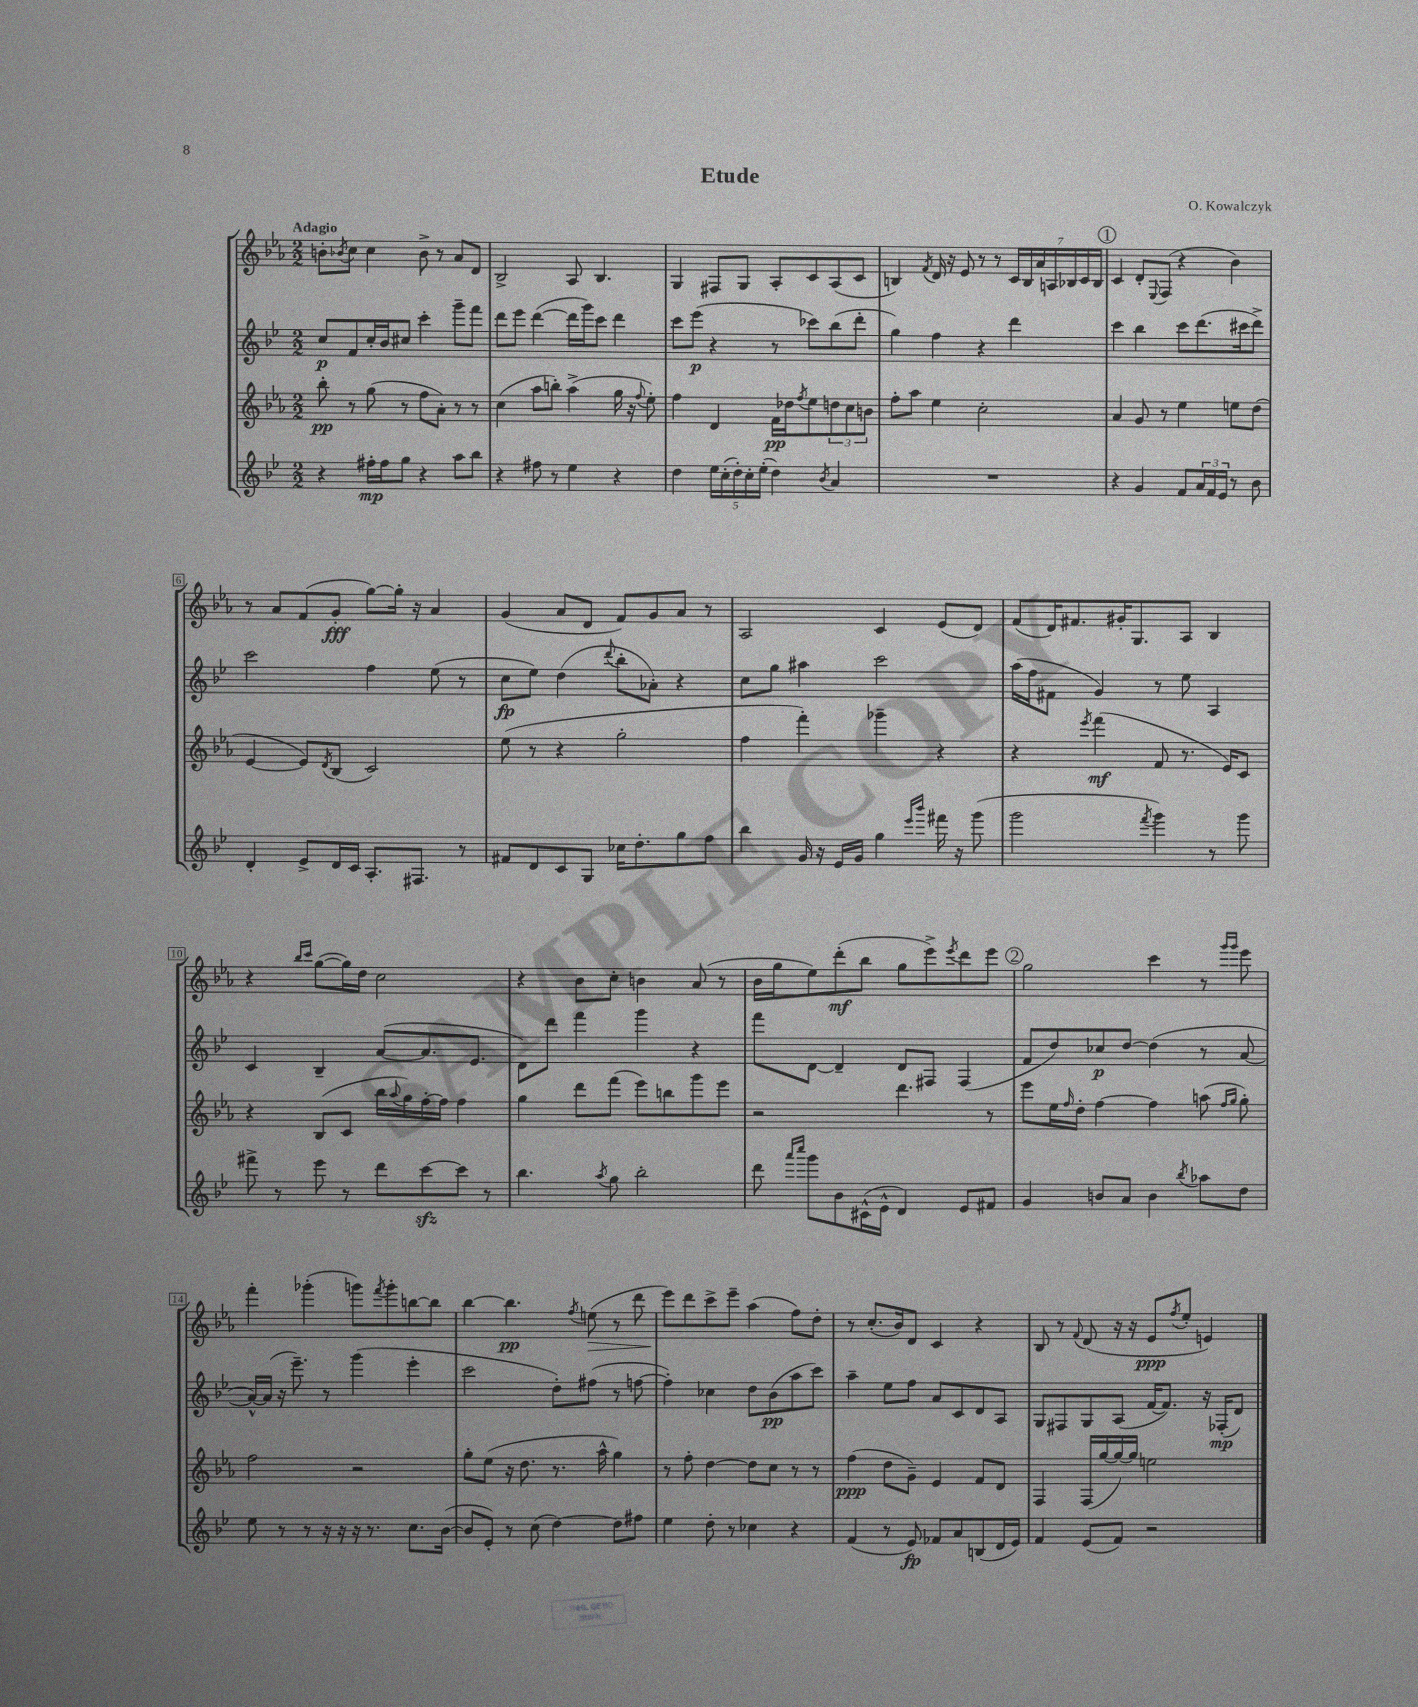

**kern	**dynam	**kern	**dynam	**kern	**dynam	**kern	**dynam
*part4	*part4	*part3	*part3	*part2	*part2	*part1	*part1
*staff4	*staff4	*staff3	*staff3	*staff2	*staff2	*staff1	*staff1
*clefG2	*	*clefG2	*	*clefG2	*	*clefG2	*
*k[b-e-]	*	*k[b-e-a-]	*	*k[b-e-]	*	*k[b-e-a-]	*
*M2/2	*	*M2/2	*	*M2/2	*	*M2/2	*
=1	=1	=1	=1	=1	=1	=1	=1
!	!	!	!	!	!	!LO:TX:a:B:t=Adagio	!
4r	.	8bb-'\	pp	8cc/L	p	8bn'\L	.
.	.	.	.	.	.	8qb-X/	.
.	.	8r	.	8f/	.	8cc\J	.
16ff#X'\LL	mp	(8gg\	.	16cc'/L	.	4cc\	.
16ff#\J	.	.	.	16b-/J	.	.	.
8gg\J	.	8r	.	8cc#X/J	.	.	.
4r	.	8ff\L	.	4ccc'\	.	8b-^\	.
.	.	8a-'\J)	.	.	.	8r	.
8aa\L	.	8r	.	8ggg~\L	.	8a-/L	.
8bb-\J	.	8r	.	8fff\J	.	8d/J	.
=2	=2	=2	=2	=2	=2	=2	=2
4r	.	(4cc\	.	8ddd\L	.	2B-^/	.
.	.	.	.	8eee-\J	.	.	.
8ff#X\	.	8aa-\L	.	([4ddd\	.	.	.
8r	.	8bbn'\J)	.	.	.	.	.
4ee-\	.	(4aa-^\	.	16ddd\LL]	.	8A-/	.
.	.	.	.	16ggg\J)	.	.	.
.	.	.	.	8ccc\J	.	4.B-/	.
4r	.	16gg\	.	4ddd\	.	.	.
.	.	16r	.	.	.	.	.
.	.	8qqff/	.	.	.	.	.
.	.	8ee-'\)	.	.	.	.	.
=3	=3	=3	=3	=3	=3	=3	=3
4dd\	.	4ff\	.	8ccc\L	.	4G/	.
.	.	.	.	(8eee-\J	p	.	.
20ee-\LL	.	4d/	.	4r	.	8F#X/L	.
(20cc'\	.	.	.	.	.	.	.
20dd'\)	.	.	.	.	.	.	.
.	.	.	.	.	.	8G/J	.
20cc'\	.	.	.	.	.	.	.
(20ee-'\JJ	.	.	.	.	.	.	.
4dd\)	.	16f\LL	pp	8r	.	8A-'/L	.
.	.	16dd-X\J	.	.	.	.	.
.	.	8qff/	.	.	.	.	.
.	.	8ee-\	.	8ccc-X\L)	.	8c/	.
8qb-/	.	.	.	.	.	.	.
4a/	.	12ddn\	.	(8bb-\	.	(8A-/	.
.	.	12cc\	.	.	.	.	.
.	.	.	.	8ddd'\J	.	8c/J	.
.	.	12bn\J	.	.	.	.	.
=4	=4	=4	=4	=4	=4	=4	=4
1r	.	8ff'\L	.	4gg\)	.	4Bn/)	.
.	.	8aa-\J	.	.	.	.	.
.	.	.	.	.	.	8qf/	.
.	.	4ee-\	.	4ff\	.	16d/	.
.	.	.	.	.	.	16r	.
.	.	.	.	.	.	8e-/	.
.	.	2cc'\	.	4r	.	8r	.
.	.	.	.	.	.	8r	.
.	.	.	.	4ddd\	.	28c/LL	.
.	.	.	.	.	.	28B/	.
.	.	.	.	.	.	28a-/	.
.	.	.	.	.	.	28An/	.
.	.	.	.	.	.	28B-X/	.
.	.	.	.	.	.	28c/	.
.	.	.	.	.	.	28B-/JJ	.
!!LO:REH:place=s1:t=1
=5	=5	=5	=5	=5	=5	=5	=5
4r	.	4a-/	.	4ccc\	.	4c/	.
4g/	.	8g/	.	4bb-\	.	8d'/L	.
.	.	.	.	.	.	8qqE-/	.
.	.	8r	.	.	.	(8F/J	.
8f/L	.	4ee-\	.	8ccc\L	.	4r	.
24a/L	.	.	.	(8.ddd\	.	.	.
24f/	.	.	.	.	.	.	.
24e-/JJ	.	.	.	.	.	.	.
8r	.	8een\L	.	.	.	4b-\)	.
.	.	.	.	16ccc#X\k	.	.	.
8b-\	.	(8dd\J	.	8ddd^\J)	.	.	.
!!LO:LB:g=z
=6	=6	=6	=6	=6	=6	=6	=6
4d'/	.	[4e-/	.	2ccc\	.	8r	.
.	.	.	.	.	.	8a-/L	.
8e-^/L	.	8e-/L])	.	.	.	(8f/	.
.	.	8qd/	.	.	.	.	.
16d/L	.	(8B-/J	.	.	.	8g'/J	fff
16c/JJ	.	.	.	.	.	.	.
8.A'/L	.	2c/)	.	4ff\	.	[8gg\L)	.
.	.	.	.	.	.	16gg'\Jk]	.
8.F#X/J	.	.	.	.	.	16r	.
.	.	.	.	(8ee-\	.	4a-/	.
8r	.	.	.	8r	.	.	.
=7	=7	=7	=7	=7	=7	=7	=7
8f#X/L	.	(8ee-\	.	8cc\L	fp	(4g/	.
8d/	.	8r	.	8ee-\J)	.	.	.
8c/	.	4r	.	(4dd\	.	8a-/L	.
8G/J	.	.	.	.	.	8d/J	.
.	.	.	.	8qqddd/	.	.	.
16cc-X\KL	.	2gg'\	.	8bb-'\L	.	8f/L)	.
8.dd'\	.	.	.	.	.	.	.
.	.	.	.	8a-X'\J)	.	8g/	.
8gg\	.	.	.	4r	.	8a-/J	.
8ff\J	.	.	.	.	.	8r	.
=8	=8	=8	=8	=8	=8	=8	=8
4bb-\	.	4ff\	.	8cc\L	.	2A-/	.
.	.	.	.	8gg\J	.	.	.
16g/	.	4fff'\)	.	4aa#X\	.	.	.
16r	.	.	.	.	.	.	.
16e-/LL	.	.	.	.	.	.	.
16g/JJ	.	.	.	.	.	.	.
4gg\	.	4ggg-X~\	.	2ccc\	.	4c/	.
16qqeee-/LL	.	.	.	.	.	.	.
16qqbbb-/JJ	.	.	.	.	.	.	.
16fff#X\	.	4r	.	.	.	(8e-/L	.
16r	.	.	.	.	.	.	.
(8ggg\	.	.	.	.	.	8d/J)	.
=9	=9	=9	=9	=9	=9	=9	=9
2ggg\	.	4r	.	(16aa\LL	.	(8f/L	.
.	.	.	.	16ff\J	.	.	.
.	.	.	.	8f#X\J	.	16d/K)	.
.	.	.	.	.	.	8.f#X/	.
.	.	8qeee-/	.	.	.	.	.
.	.	(4fff\	mf	4g/)	.	.	.
.	.	.	.	.	.	16g#X'/K	.
.	.	.	.	.	.	8.G/	.
8qfff/	.	.	.	.	.	.	.
4ggg\)	.	8f/	.	8r	.	.	.
.	.	8.r	.	8ee-\	.	8A-/J	.
8r	.	.	.	4A/	.	4B-/	.
.	.	16e-/KL)	.	.	.	.	.
8ggg\	.	8c/J	.	.	.	.	.
!!LO:LB:g=z
=10	=10	=10	=10	=10	=10	=10	=10
8fff#X^\	.	4r	.	4c/	.	4r	.
8r	.	.	.	.	.	.	.
.	.	.	.	.	.	16qqbb-/LL	.
.	.	.	.	.	.	16qqccc/JJ	.
8eee-\	.	(8B-/L	.	4B-~/	.	([8gg\L	.
8r	.	8c/J	.	.	.	16gg\L])	.
.	.	.	.	.	.	16dd\JJ	.
8ddd\L	.	16bb-\LL	.	([8a/L	.	2cc\	.
.	.	8qqaa-/	.	.	.	.	.
.	.	16gg\)	.	.	.	.	.
[8ccczz\	.	[16ff'\	.	8.a/]	.	.	.
.	.	16ff\JJ]	.	.	.	.	.
8ccc\J]	.	4ff\	.	.	.	.	.
.	.	.	.	8.e-/J	.	.	.
8r	.	.	.	.	.	.	.
=11	=11	=11	=11	=11	=11	=11	=11
4.bb-\	.	4gg\	.	8d\L)	.	4r	.
.	.	.	.	8ddd\J	.	.	.
.	.	8ddd\L	.	4fff\	.	8b-\L	.
8qaa/	.	.	.	.	.	.	.
8gg\	.	(8fff\J	.	.	.	8cc'\J	.
2bb-'\	.	8eee-\L)	.	4ggg\	.	4bn\	.
.	.	8bbn\	.	.	.	.	.
.	.	8ggg\	.	4r	.	(8a-/	.
.	.	8eee-\J	.	.	.	8r	.
=12	=12	=12	=12	=12	=12	=12	=12
8ddd\	.	2r	.	8fff\L	.	16b-\LL	.
.	.	.	.	.	.	16gg\J	.
16qqaaa/LL	.	.	.	.	.	.	.
16qqcccc/JJ	.	.	.	.	.	.	.
8ggg\L	.	.	.	[8d\J	.	8ee-\)	.
8b-\	.	.	.	4d~/]	.	(8ddd'\	mf
(16c#X^^\L	.	.	.	.	.	8bb-\J	.
16e-^^\JJ	.	.	.	.	.	.	.
4d/)	.	4.ddd\	.	8d/L	.	8gg\L	.
.	.	.	.	8F#X/J	.	8eee-^\)	.
.	.	.	.	.	.	8qeee-/	.
8e-/L	.	.	.	(4F#/	.	8ddd\	.
8f#X/J	.	8r	.	.	.	8eee-\J	.
!!LO:REH:place=s1:t=2
=13	=13	=13	=13	=13	=13	=13	=13
4g/	.	8eee-\L	.	8f/L	.	2gg\	.
.	.	16ee-\L	.	8dd/)	.	.	.
.	.	16qqff/	.	.	.	.	.
.	.	16dd'\JJ	.	.	.	.	.
8bn/L	.	[4ff\	.	8cc-X/	p	.	.
8a/J	.	.	.	[8dd/J	.	.	.
4b\	.	4ff\]	.	(4dd\]	.	4ccc\	.
8qbb-/	.	.	.	.	.	.	.
8aa-X\L	.	(8aan\	.	8r	.	8r	.
.	.	16qqff/LL	.	.	.	16qqggg/LL	.
.	.	16qqgg/JJ	.	.	.	16qqggg/JJ	.
8dd\J	.	8gg'\)	.	[8a/	.	8eee-\	.
!!LO:LB:g=z
=14	=14	=14	=14	=14	=14	=14	=14
8ee-\	.	2ff\	.	16a^^/LL_)	.	4fff'\	.
.	.	.	.	(16a/JJ]	.	.	.
8r	.	.	.	16r	.	.	.
.	.	.	.	8.eee-~\)	.	.	.
8r	.	.	.	.	.	(4ggg-X'\	.
16r	.	.	.	8r	.	.	.
16r	.	.	.	.	.	.	.
16r	.	2r	.	(4ggg\	.	8gggn\L)	.
8.r	.	.	.	.	.	.	.
.	.	.	.	.	.	8qfff/	.
.	.	.	.	.	.	8ggg'\	.
8.cc\L	.	.	.	4eee-'\	.	[8bbn\	.
.	.	.	.	.	.	8bb\J]	.
([16b-\Jk	.	.	.	.	.	.	.
=15	=15	=15	=15	=15	=15	=15	=15
8b-/L]	.	8gg'\L	.	2ccc\	.	[4bb-\	.
8e-'/J)	.	(8ee-\J	.	.	.	.	.
8r	.	16r	.	.	.	4.bb-\]	pp
.	.	8.dd\	.	.	.	.	.
(8cc\	.	.	.	.	.	.	.
[4dd\)	.	8.r	.	8dd'\L)	.	.	.
.	.	.	.	.	.	8qff/	.
!	!	!	!	!	!	!	!LO:HP:b
.	.	.	.	(8ff#X\J	.	(8een\	>
.	.	16aa-^^\	.	.	.	.	.
8dd\L]	.	4gg\)	.	8r	.	8r	.
8ff#X\J	.	.	.	[8ffn\	.	8ddd\	.
=16	=16	=16	=16	=16	=16	=16	=16
4ee-\	.	8r	.	4ff'\])	.	8eee-\L)	.
.	.	8ff'\	.	.	.	8ddd\	]
8dd'\	.	[4dd\	.	4cc-X\	.	8ccc^\	.
8r	.	.	.	.	.	8eee-~\J	.
4cc-X\	.	8dd\L]	.	8dd\L	.	(4aa-\	.
.	.	8cc\J	.	(8b-\	pp	.	.
4r	.	8r	.	8aa\	.	8ff\L)	.
.	.	8r	.	8ccc\J)	.	8dd'\J	.
=17	=17	=17	=17	=17	=17	=17	=17
(4f/	.	(4ff\	ppp	4aa~\	.	8r	.
.	.	.	.	.	.	(8.cc'/L	.
8r	.	8dd\L	.	8ee-\L	.	.	.
.	.	.	.	.	.	16b-/k)	.
8e-/)	fp	8g~\J)	.	8ff\J	.	8d/J	.
8f-X/L	.	4e-/	.	8a/L	.	4c/	.
8a/	.	.	.	8c/	.	.	.
(8Bn/	.	8f/L	.	8d/	.	4r	.
16d/L	.	8d/J	.	8A/J	.	.	.
16e-/JJ)	.	.	.	.	.	.	.
=18	=18	=18	=18	=18	=18	=18	=18
4f/	.	4F/	.	8G/L	.	8B-/	.
.	.	.	.	8F#X/	.	8r	.
.	.	.	.	.	.	8qqf/	.
(8e-/L	.	(16F/LL	.	8G/	.	(8d/	.
.	.	[16gg/	.	.	.	.	.
8f/J)	.	16gg/_)	.	(8A/J	.	16r	.
.	.	16gg/JJ]	.	.	.	16r	.
2r	.	2een\	.	[16f/KL	.	8e-/L	ppp
.	.	.	.	8.f/J])	.	.	.
.	.	.	.	.	.	8qff/	.
.	.	.	.	.	.	8ee-'/J	.
.	.	.	.	16r	.	4en/)	.
.	.	.	.	(16F-X'/KL	mp	.	.
.	.	.	.	8d/J)	.	.	.
==	==	==	==	==	==	==	==
*-	*-	*-	*-	*-	*-	*-	*-
